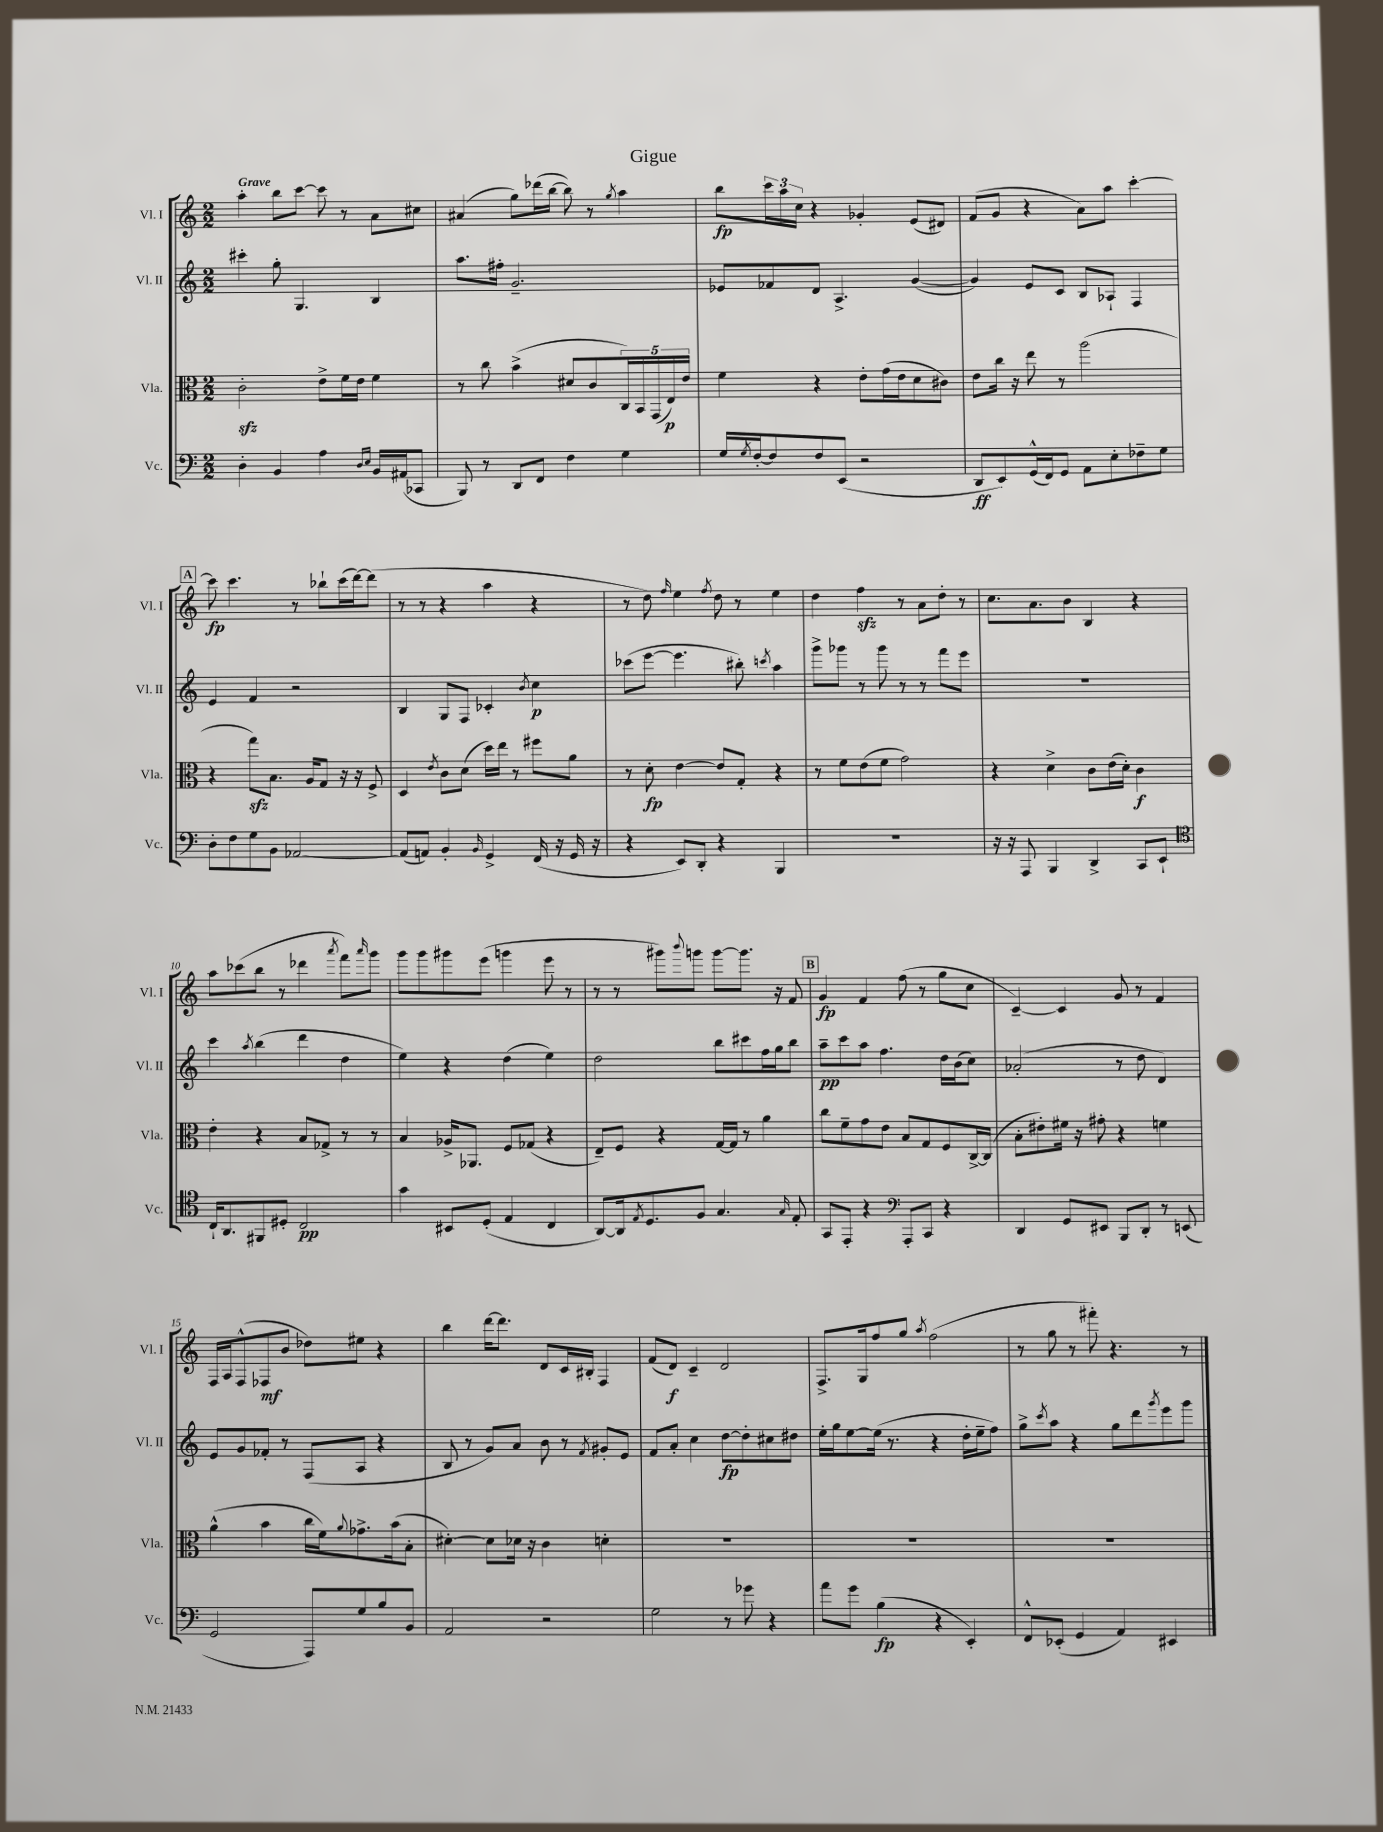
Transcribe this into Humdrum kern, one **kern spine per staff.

**kern	**kern	**kern	**kern
*staff4	*staff3	*staff2	*staff1
*clefF4	*clefC3	*clefG2	*clefG2
*k[]	*k[]	*k[]	*k[]
*M2/2	*M2/2	*M2/2	*M2/2
4D'	2c'	4ccc#'	4aa'
4BB	.	8gg'	8bb
.	.	4.G	[8ccc
4A	8e^	.	8ccc]
.	16f	.	8r
.	16e	.	.
16qqD	.	.	.
16qqE	.	.	.
16BB	4f	4B	8a
(16AA#	.	.	.
8CC-	.	.	8cc#
=	=	=	=
8BBB)	8r	8.aa	(4a#
8r	8cc	.	.
.	.	16ff#'	.
8DD	(4b^	2.g~	8gg)
8FF	.	.	(16ddd-
.	.	.	[16bb
4F	8d#	.	8bb])
.	8c	.	8r
.	.	.	8qgg
4G	20C)	.	4aa
.	20BB	.	.
.	(20GG	.	.
.	20E)	.	.
.	20e	.	.
=	=	=	=
16G	4f	8e-	8bb
8qG	.	.	.
[16F'	.	.	.
8F]	.	8f-	24ccc
.	.	.	24aa
.	.	.	24cc
8F	4r	8d	4r
(8EE	.	4.A^	.
2r	8e'	.	4g-'
.	(16g	.	.
.	16e	.	.
.	8d	([4g	(8e
.	8c#)	.	8d#)
=	=	=	=
8DD	8e	4g])	(8f
8EE)	16cc	.	8g
.	16r	.	.
(16GG^^	8ee	8e	4r
16FF)	.	.	.
8GG	8r	8c	.
8AA	(2aa	8B	8a)
8E'	.	8A-`	8aa
8F-~	.	4F	[4ccc'
8G	.	.	.
=	=	=	=
8D'	4r	4e	8ccc]
8F	.	.	4.ccc
8G	8gg)	4f	.
8BB	8.B	.	.
[2AA-	.	2r	8r
.	16A	.	.
.	8G	.	8bb-`
.	16r	.	(16ccc
.	16r	.	[16ddd)
.	8F^	.	(8ddd]
=	=	=	=
(8AA-]	4D	4B	8r
8AA)	.	.	8r
.	8qe	.	.
4BB'	8c	8G	4r
.	(8d	8F	.
16qqBB	.	.	.
4GG^	16dd)	4c-'	4aa
.	16ee	.	.
.	8r	.	.
.	.	8qb	.
(16FF	8ff#	4cc	4r
16r	.	.	.
16GG	8a	.	.
16r	.	.	.
=	=	=	=
4r	8r	(8ccc-	8r
.	8d'	[8eee	8dd)
.	.	.	16qqff
8EE)	[4e	4.eee]	4ee
8DD'	.	.	.
.	.	.	8qff
4r	8e]	.	8dd
.	8G'	8bb#')	8r
.	.	8qccc	.
4BBB	4r	4aa	4ee
=	=	=	=
1r	8r	8ggg^	4dd
.	8f	8ggg-	.
.	(8e	8r	4ff
.	8f	8ggg-	.
.	2g)	8r	8r
.	.	8r	8a
.	.	8fff	8dd'
.	.	8eee	8r
=	=	=	=
16r	4r	1r	8.cc
16r	.	.	.
8AAA	.	.	.
.	.	.	8.a
4BBB	4d^	.	.
.	.	.	8b
4DD^	8c	.	4B
.	(16e	.	.
.	16d')	.	.
8CC	4c	.	4r
8EE`	.	.	.
=	=	=	=
*clefC4	*	*	*
16C`	4e'	4ccc	8aa
8.AA	.	.	.
.	.	.	(8ccc-
.	.	8qaa	.
8FF#	4r	(4bb	8bb
8D#'	.	.	8r
2C	8B	4ddd	4ddd-
.	8G-^	.	.
.	.	.	8qaaa
.	8r	4dd	8fff)
.	.	.	16qqaaa
.	8r	.	8ggg
=	=	=	=
4g	4B	4ee)	8ggg
.	.	.	8ggg
8BB#	16A-^	4r	8ggg#
.	8.AA-	.	.
(8D'	.	.	(8eee
4E	8F	(4dd	4ggg
.	(8G-	.	.
4C	4r	4ee)	8eee
.	.	.	8r
=	=	=	=
[8AA)	8E~)	2dd	8r
16AA]	8F	.	8r
8qE	.	.	.
8.D	.	.	.
.	4r	.	8ggg#)
.	.	.	8qqbbb
8F	.	.	8ggg
4.G	[16G	8bb	[8ggg
.	16G]	.	.
.	8r	8ccc#	8.ggg]
.	4a	16ff	.
.	.	16gg	16r
16qqG	.	.	.
8E'	.	8bb	8f
=	=	=	=
8GG	8cc	8aa~	4g
8EE'	8f~	8ccc	.
4r	8g	8aa	4f
.	8e	4.ff	.
*clefF4	*	*	*
8AAA'	8B	.	(8ff
8CC	8G	.	8r
4r	8F	16dd	8gg
.	.	(16b	.
.	[16C^	8cc)	8cc
.	(16C]	.	.
=	=	=	=
4DD	8B'	(2a-'	[4c~)
.	8e#')	.	.
8GG	16f#	.	4c]
.	16r	.	.
8EE#	8g#'	.	.
8BBB	4r	8r	8g
8DD'	.	8dd	8r
8r	4f	4d)	4f
(8EE	.	.	.
=	=	=	=
2GG	(4a^^	8e	16F
.	.	.	16A
.	.	8g	(8F^^
.	4b	8f-'	8F-
.	.	8r	8b
8AAA)	16cc	(8F	8dd-)
.	16f)	.	.
.	8qqa	.	.
8G	8.g-^	8A	8ee#
8B	.	4r	4r
.	(16b	.	.
8BB	8B'	.	.
=	=	=	=
2AA	[4d#')	8B	4bb
.	.	8r	.
.	8d#]	8g)	[16ddd
.	.	.	8.ddd]
.	16d-	8a	.
.	16r	.	.
2r	4c	8b	8d
.	.	8r	16c
.	.	.	16B#'
.	.	8qf	.
.	4d'	8g#'	4F
.	.	8e	.
=	=	=	=
2G	1r	8f	(8f
.	.	8a'	8d)
.	.	4cc	4c~
8r	.	[8dd	2d
8g-	.	8dd']	.
4r	.	8cc#	.
.	.	8dd#	.
=	=	=	=
8a	1r	16ee'	8.F^
.	.	16gg	.
8g	.	[8ee	.
.	.	.	16G
(4B	.	(16ee]	8ff
.	.	8.r	.
.	.	.	8gg
.	.	.	8qaa
4r	.	4r	(2ff
4EE')	.	16dd'	.
.	.	16ee~	.
.	.	8ff)	.
=	=	=	=
8FF^^	1r	8gg^	8r
.	.	8qccc	.
(8EE-'	.	8aa	8gg
4GG	.	4r	8r
.	.	.	8fff#')
4AA)	.	8gg	4.r
.	.	8ddd	.
.	.	8qggg	.
4EE#	.	8eee	.
.	.	8ggg	8r
==	==	==	==
*-	*-	*-	*-
